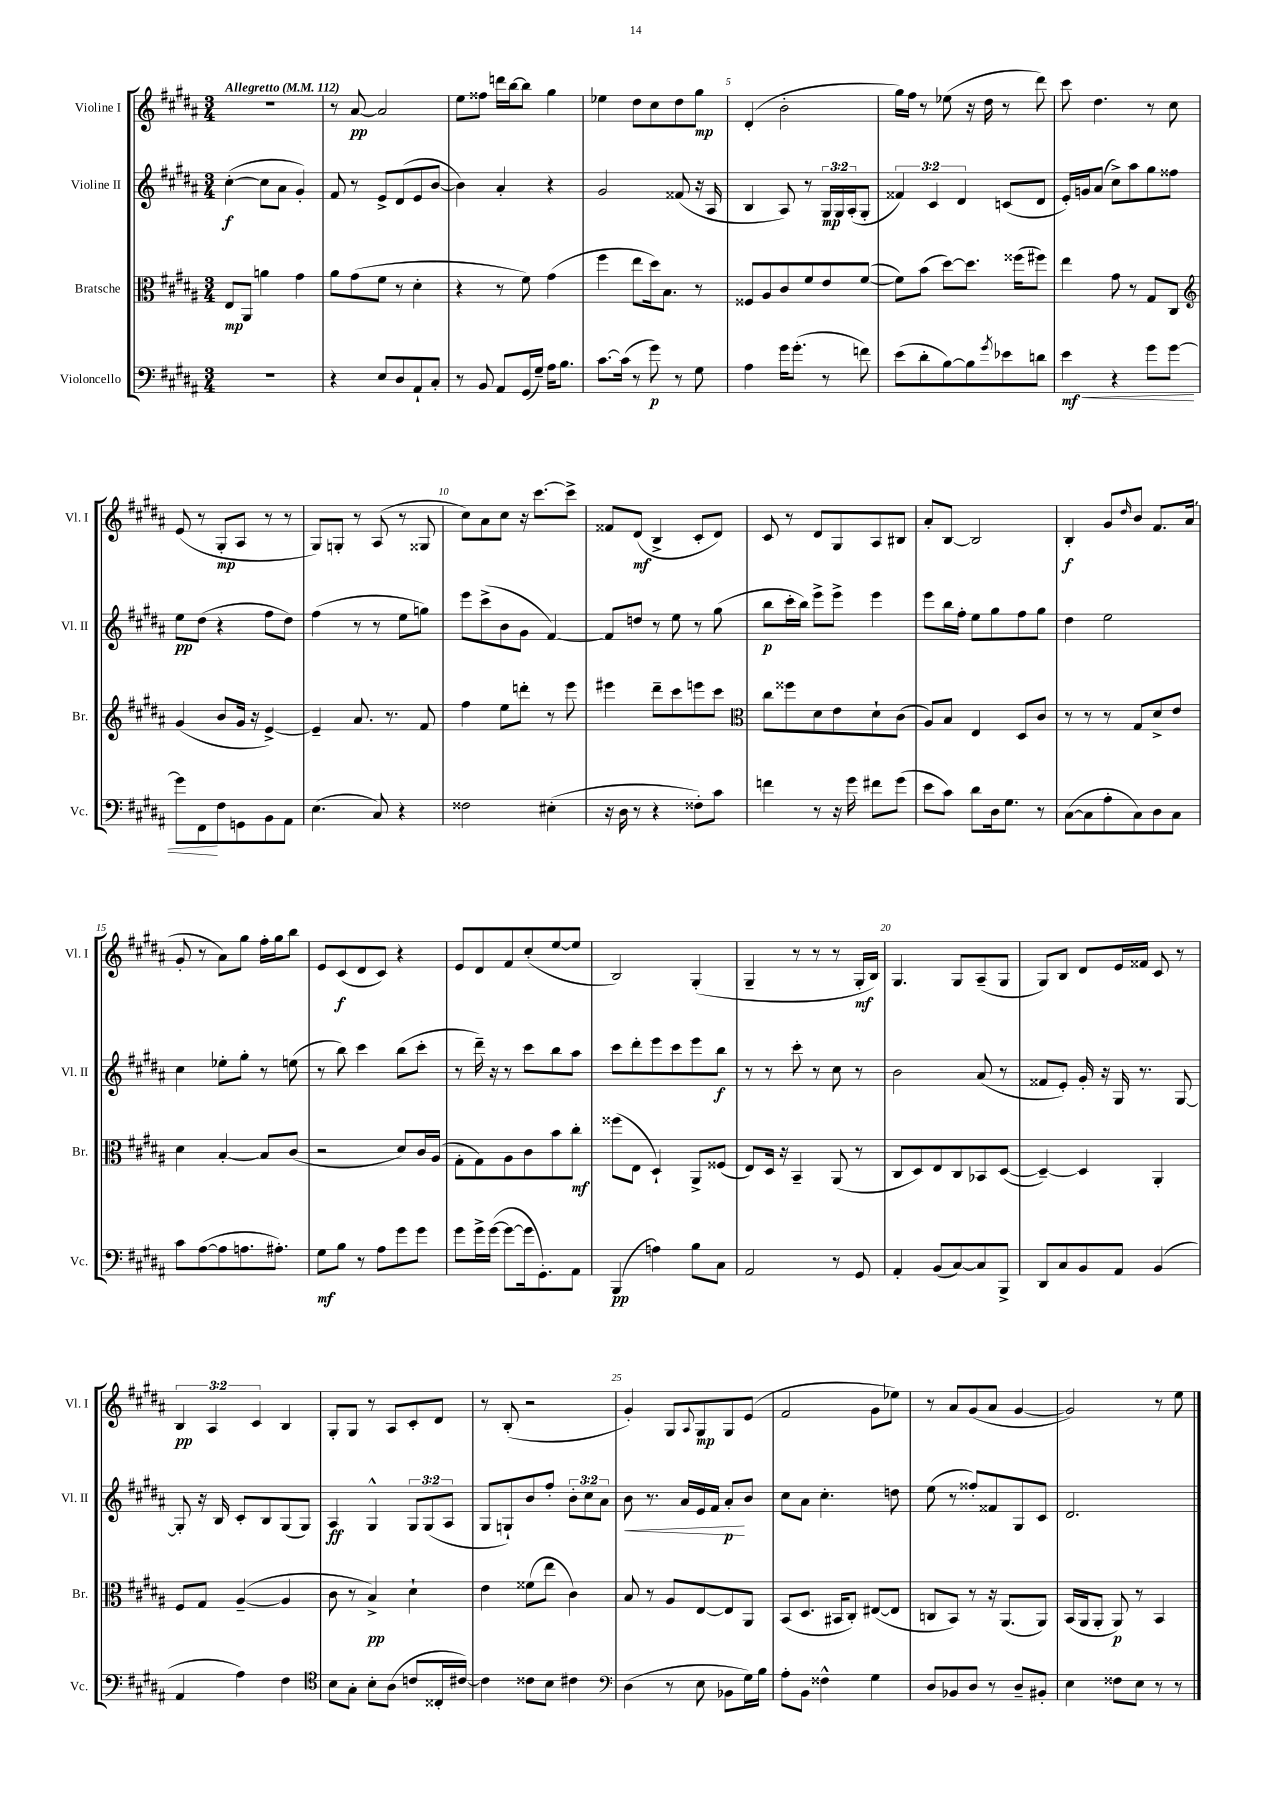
<<
\new StaffGroup <<
\new Staff = "s0" \with { instrumentName = "Violine I" shortInstrumentName = "Vl. I" } {
    \clef treble \key b \major \numericTimeSignature \time 3/4 \override Staff.TupletNumber.text = #tuplet-number::calc-fraction-text \tempo "Allegretto" 4 = 112
    R2. |
    r8 ais'8~\pp ais'2 |
    e''8 fisis''8 d'''16 b''16~ b''8 gis''4 |
    ees''4 dis''8 cis''8 dis''8 gis''8\mp |
    dis'4-.( b'2-. |
    gis''16) fis''16 r8 ees''8( r16 dis''16 r8 dis'''8) |
    cis'''8 dis''4. r8 cis''8 |
    e'8( r8 gis8-.\mp ais8 r8 r8 |
    gis8) g8-. r8 ais8( r8 gisis8 |
    cis''8) ais'8 cis''8 r16 cis'''8.~ cis'''8-> |
    fisis'8 dis'8\mf( b4-> cis'8-. dis'8) |
    cis'8 r8 dis'8 gis8 ais8 bis8 |
    ais'8-. b8~ b2 |
    b4-.\f gis'8 \grace { dis''16 } b'8 fis'8. ais'16( |
    gis'8-. r8 ais'8) gis''8 fis''16-. gis''16 b''8 |
    e'8 cis'8\f( dis'8 cis'8) r4 |
    e'8 dis'8 fis'8 cis''8-.( e''8~ e''8 |
    b2) gis4-.( |
    gis4-- r8 r8 r8 gis16-.\mf b16) |
    gis4. gis8 ais8--( gis8 |
    gis8) b8 dis'8 e'16 fisis'16 cis'8 r8 |
    \tuplet 3/2 { b4\pp ais4 cis'4 } b4 |
    gis8-. gis8 r8 ais8 cis'8-. dis'8 |
    r8 b8-.( r2 |
    gis'4-.) gis8 \appoggiatura { ais8 } gis8\mp gis8 e'8( |
    fis'2 gis'8 ees''8) |
    r8 ais'8 gis'8( ais'8 gis'4~ |
    gis'2) r8 e''8 \bar "|." |
}
\new Staff = "s1" \with { instrumentName = "Violine II" shortInstrumentName = "Vl. II" } {
    \clef treble \key b \major \numericTimeSignature \time 3/4 \override Staff.TupletNumber.text = #tuplet-number::calc-fraction-text
    cis''4~-.\f( cis''8 ais'8 gis'4-.) |
    fis'8 r8 e'8-> dis'8( e'8 b'8~ |
    b'4) ais'4-. r4 |
    gis'2 fisis'8( r16 ais16 |
    b4 ais8) r8 \tuplet 3/2 { gis16\mp gis16 ais16-.( } gis8-. |
    \tuplet 3/2 { fisis'4) cis'4 dis'4 } c'8( dis'8 |
    e'16-.) g'16 ais'8( cis''8->) ais''8 gis''8 fisis''8 |
    e''8\pp dis''8( r4 fis''8 dis''8) |
    fis''4( r8 r8 e''8 g''8) |
    e'''8 cis'''8->( b'8 gis'8 fis'4~) |
    fis'8 d''8 r8 e''8 r8 gis''8( |
    b''8\p cis'''16-. b''16) e'''8-> e'''8-> e'''4 |
    e'''8 b''16 fis''16-. e''8 gis''8 fis''8 gis''8 |
    dis''4 e''2 |
    cis''4 ees''8-. gis''8-. r8 e''8( |
    r8 b''8) cis'''4 b''8( cis'''8-. |
    r8 dis'''16--) r16 r8 cis'''8 b''8 ais''8 |
    cis'''8 dis'''8-. e'''8 cis'''8 e'''8 b''8\f |
    r8 r8 cis'''8-. r8 cis''8 r8 |
    b'2 ais'8( r8 |
    fisis'8 e'8-.) gis'16-. r16 gis16 r8. gis8~ |
    gis8-. r16 b16 cis'8-. b8 gis8( gis8) |
    ais4\ff gis4-^ \tuplet 3/2 { gis8 gis8( ais8 } |
    gis8 g8-!) b'8 fis''8-. \tuplet 3/2 { b'8-. cis''8 ais'8 } |
    b'8\< r8. ais'16 e'16 fis'16 ais'8-.\p\! b'8 |
    cis''8 ais'8 cis''4.-. d''8 |
    e''8( r8 fisis''8-.) fisis'8 gis8 cis'8 |
    dis'2. \bar "|." |
}
\new Staff = "s2" \with { instrumentName = "Bratsche" shortInstrumentName = "Br." } {
    \clef alto \key b \major \numericTimeSignature \time 3/4
    e8\mp ais,8 a'4 gis'4 |
    ais'8 gis'8( fis'8 r8 dis'4-. |
    r4 r8 fis'8) gis'4( |
    fis''4 e''8 dis''16) b8. r8 |
    fisis8 ais8 cis'8 fis'8 e'8 fis'8~( |
    fis'8) b'8( dis''8~) dis''8. fisis''16( fis''8) |
    e''4 gis'8 r8 gis8 cis8 |
    \clef treble gis'4( b'8 gis'16 r16 e'4~->) |
    e'4-- ais'8. r8. fis'8 |
    fis''4 e''8 d'''8-. r8 e'''8 |
    eis'''4 dis'''8-- cis'''8 e'''8 cis'''8 |
    \clef alto cis''8 fisis''8 dis'8 e'8 dis'8-! cis'8( |
    ais8) b8 e4 dis8 cis'8 |
    r8 r8 r8 gis8 dis'8-> e'8 |
    dis'4 b4~-. b8 cis'8( |
    r2 dis'8) cis'16 ais16( |
    gis8-. gis8) ais8 cis'8 b'8 cis''8-.\mf |
    fisis''8( e8 dis4-!) ais,8-> fisis8( |
    e8) dis16 r16 b,4-- ais,8( r8 |
    cis8 dis8) e8 cis8 bes,8 dis8~( |
    dis4~--) dis4 ais,4-. |
    fis8 gis8 ais4~--( ais4 |
    cis'8 r8 b4->\pp) dis'4-! |
    e'4 fisis'8( e''8 cis'4) |
    b8 r8 ais8 e8~ e8 ais,8 |
    b,8( dis8. bis,16 cis8-.) eis8~( eis8 |
    c8 b,8) r8 r16 ais,8.( ais,8) |
    b,16( ais,16 ais,8-. ais,8\p) r8 b,4 \bar "|." |
}
\new Staff = "s3" \with { instrumentName = "Violoncello" shortInstrumentName = "Vc." } {
    \clef bass \key b \major \numericTimeSignature \time 3/4
    R2. |
    r4 e8 dis8 ais,8-! cis8-. |
    r8 b,8 ais,8 gis,16( gis16--) ais16 b8. |
    cis'8.~ cis'16( r8 gis'8\p) r8 gis8 |
    ais4 gis'16 gis'8.-.( r8 f'8) |
    e'8( dis'8-. b8~) b8 \acciaccatura { gis'8 } ees'8 d'8 |
    e'4\mf\< r4 gis'8 gis'8~ |
    gis'8 fis,8\! fis8 g,8 b,8 ais,8 |
    e4.( cis8) r4 |
    fisis2 eis4-.( |
    r16 dis16 r8 r4 fisis8-.) cis'8 |
    f'4 r8 r16 gis'16 fis'8 gis'8( |
    e'8 cis'8) dis'8 dis16 gis8. r8 |
    cis8~( cis8 ais8-. cis8) dis8 cis8 |
    cis'8 ais8~( ais8 a8. ais8.-.) |
    gis8\mf b8 r8 ais8 gis'8 gis'8 |
    gis'8 gis'16-> gis'16~( gis'8~ gis'16 gis,8.-.) ais,8 |
    b,,4\pp( a4) b8 cis8 |
    ais,2 r8 gis,8 |
    ais,4-. b,8( cis8~) cis8 b,,8-> |
    dis,8 cis8 b,8 ais,8 b,4( |
    ais,4 ais4) fis4 |
    \clef tenor b8 gis8-. b8-. ais8( c'8 cisis16-. cis'16~) |
    cis'4 cisis'8 b8 cis'4 |
    \clef bass dis4( r8 e8 bes,8 gis16) b16 |
    ais8-. b,8 fisis4-^ gis4 |
    dis8 bes,8 dis8 r8 dis8-- bis,8-. |
    e4 fisis8 e8 r8 r8 \bar "|." |
}
>>
>>
\layout { \context { \Score \override BarNumber.break-visibility = ##(#f #t #t) barNumberVisibility = #(every-nth-bar-number-visible 5) } }
